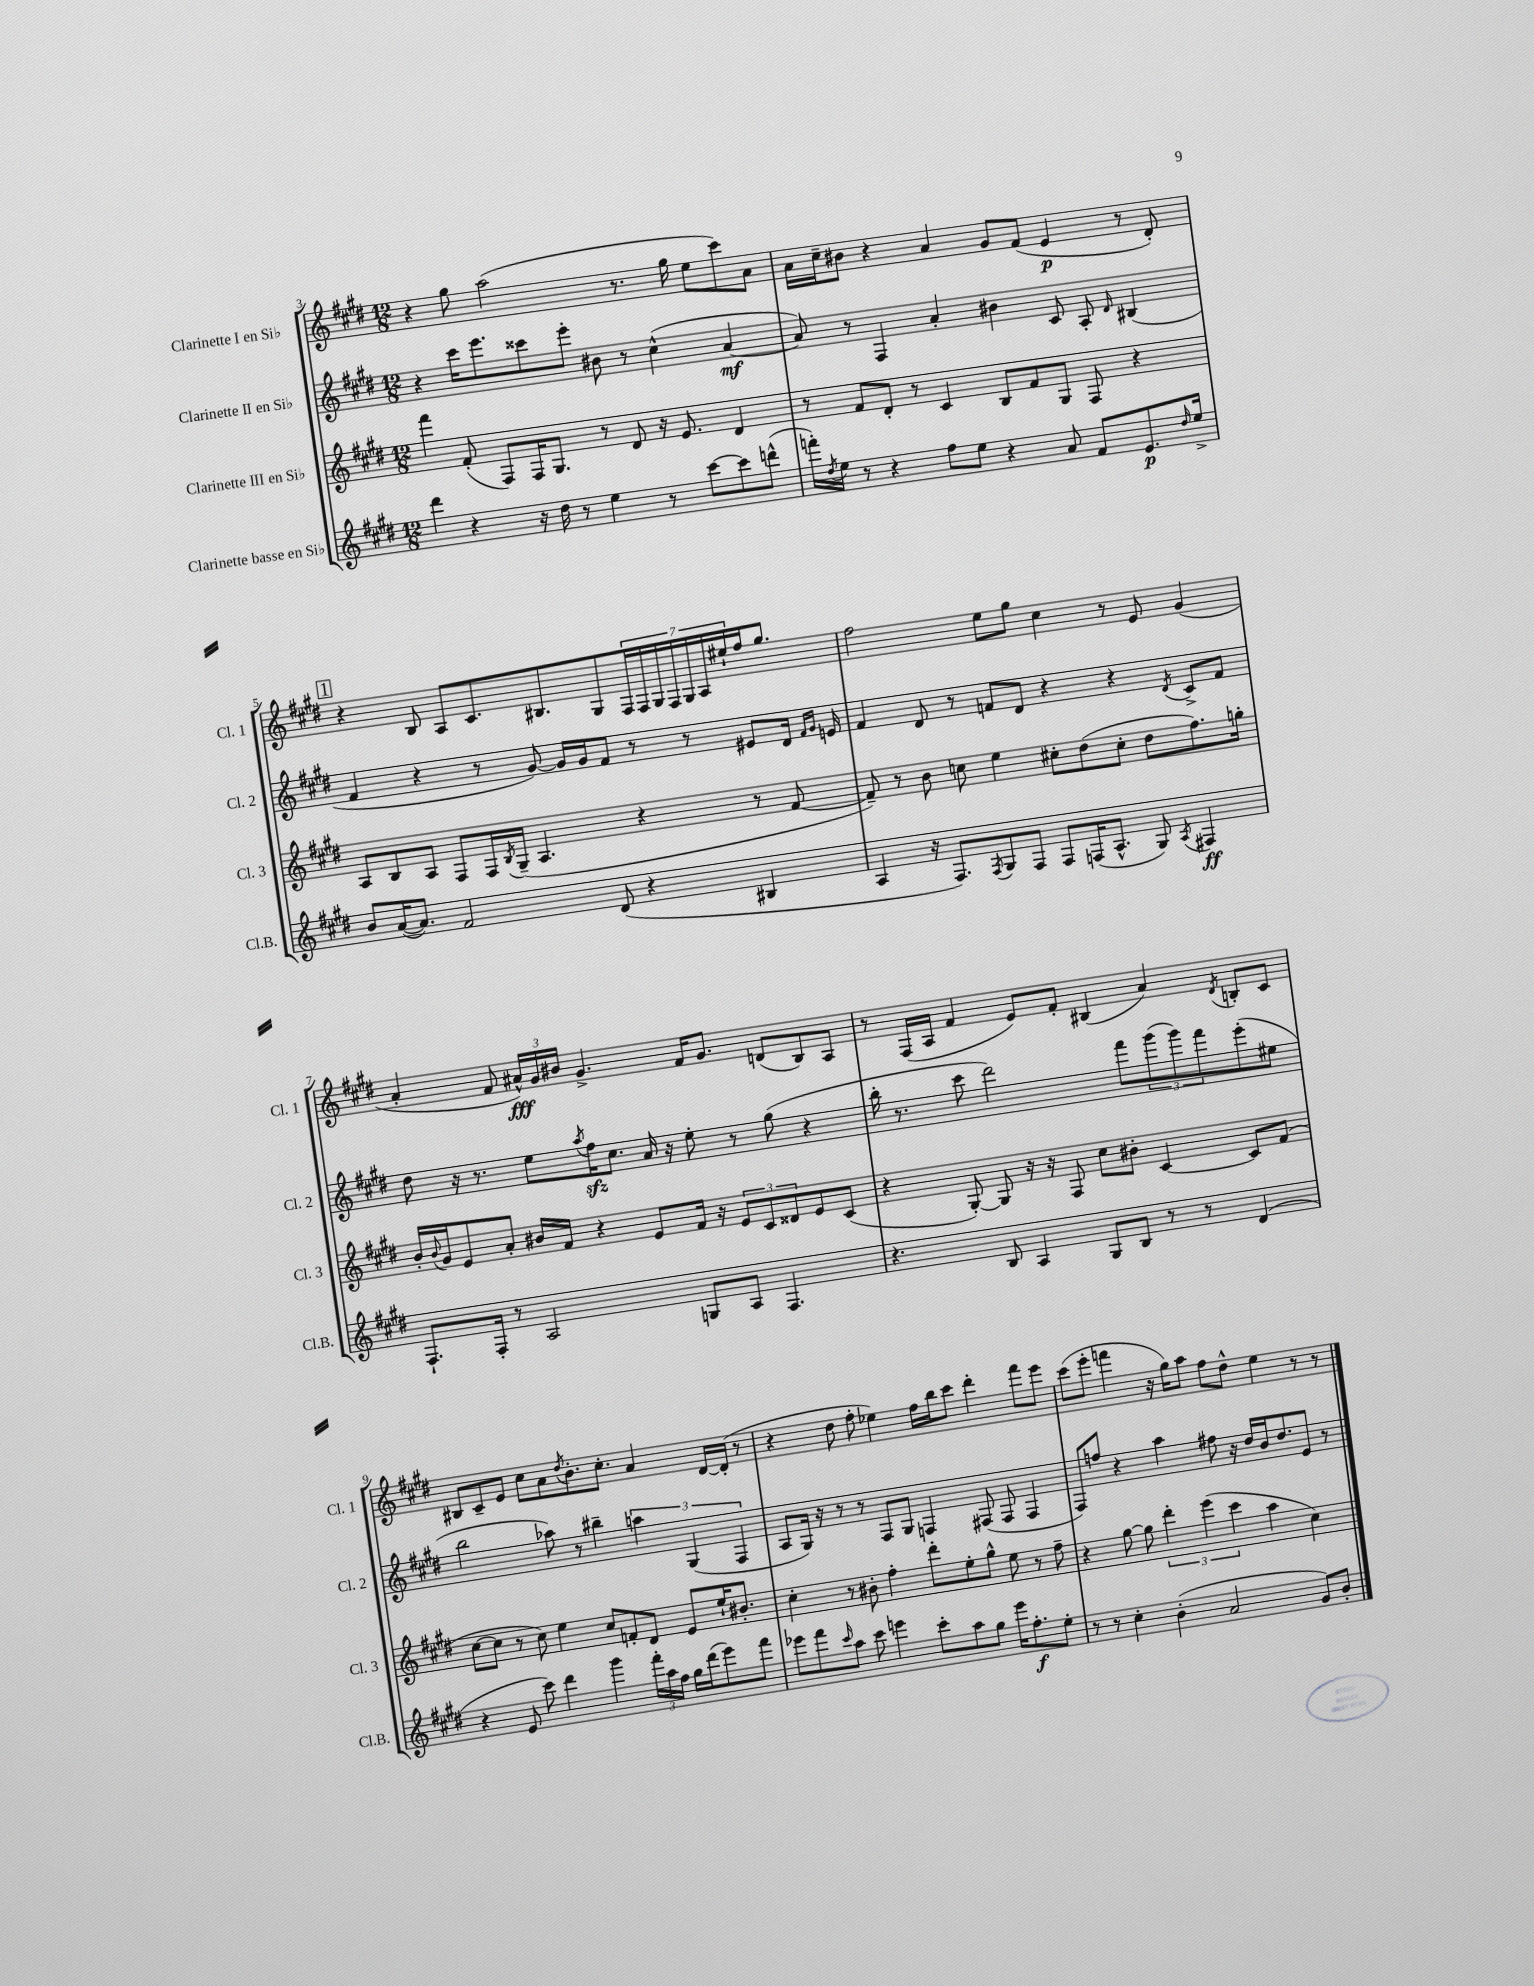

**kern	**dynam	**kern	**kern	**dynam	**kern	**dynam
*part4	*part4	*part3	*part2	*part2	*part1	*part1
*staff4	*staff4	*staff3	*staff2	*staff2	*staff1	*staff1
*I"Clarinette basse en Si♭	*	*I"Clarinette III en Si♭	*I"Clarinette II en Si♭	*	*I"Clarinette I en Si♭	*
*I'Cl.B.	*	*I'Cl. 3	*I'Cl. 2	*	*I'Cl. 1	*
*clefG2	*	*clefG2	*clefG2	*	*clefG2	*
*k[f#c#g#d#]	*	*k[f#c#g#d#]	*k[f#c#g#d#]	*	*k[f#c#g#d#]	*
*M12/8	*	*M12/8	*M12/8	*	*M12/8	*
=3	=3	=3	=3	=3	=3	=3
4ddd#\	.	4fff#\	4r	.	4r	.
4r	.	(8f#'/	16ccc#\KL	.	8gg#\	.
.	.	.	8.eee\	.	.	.
.	.	8F#/L)	.	.	(2aa\	.
16r	.	16F#/K	8ccc##X\	.	.	.
16dd#\	.	8.G#/J	.	.	.	.
8r	.	.	8eee'\J	.	.	.
4ee\	.	8r	8b#X\	.	.	.
.	.	8d#/	8r	.	8.r	.
8r	.	16r	(4cc#^^\	.	.	.
.	.	8.e/	.	.	16gg#\	.
[8ccc#\L	.	.	.	.	8ee\L	.
8ccc#\]	.	4d#/	[4a/	mf	8ccc#\)	.
(8dddn^^\J	.	.	.	.	8a\J	.
=4	=4	=4	=4	=4	=4	=4
16fffn'\LL)	.	8r	8a/])	.	16a\LL	.
8qdd#/	.	.	.	.	.	.
16ee\JJ	.	.	.	.	16cc#~\J	.
8r	.	8f#/L	8r	.	8b#X\J	.
4r	.	8d#'/J	4F#/	.	4r	.
.	.	8r	.	.	.	.
8ff#\L	.	4c#/	4a'/	.	4a/	.
8ee\J	.	.	.	.	.	.
4r	.	8B/L	4b#X\	.	8g#/L	.
.	.	8f#/	.	.	(8f#/J	.
8a/	.	8G#/J	8c#/	.	4e/	p
8f#/L	.	8F#/	8A'/	.	.	.
.	.	.	16qqd#/	.	.	.
8.e/	p	4r	(4B#X/	.	8r	.
.	.	.	.	.	8d#'/)	.
16qqdd#/	.	.	.	.	.	.
16ee^/Jk	.	.	.	.	.	.
!!LO:LB:g=z
!!LO:REH:place=s1:t=1
=5	=5	=5	=5	=5	=5	=5
8b/L	.	8A/L	4f#/	.	4r	.
([16a/K	.	8B/	.	.	.	.
8.a/J])	.	.	.	.	.	.
.	.	8A/J	4r	.	8B/	.
2f#/	.	8F#/L	.	.	8A/L	.
.	.	16F#/L	8r	.	8.c#/	.
.	.	8qB/	.	.	.	.
.	.	(16G#~/JJ	.	.	.	.
.	.	4.A/	[8g#/)	.	.	.
.	.	.	.	.	8.B#X/	.
.	.	.	16g#/LL]	.	.	.
.	.	.	16g#/J	.	.	.
(8d#/	.	.	8f#/J	.	8G#/	.
4r	.	4r	8r	.	28F#/L	.
.	.	.	.	.	28F#/	.
.	.	.	.	.	28G#/	.
.	.	.	.	.	28F#/	.
.	.	.	8r	.	.	.
.	.	.	.	.	28G#/	.
.	.	.	.	.	28A/	.
.	.	.	.	.	28ee#X`/	.
4B#X/	.	8r	8e#X/L	.	16ff#/J	.
.	.	.	.	.	8.gg#/J	.
.	.	[8f#/	16d#/Jk	.	.	.
.	.	.	16qqf#/LL	.	.	.
.	.	.	16qqg#/JJ	.	.	.
.	.	.	16en/	.	.	.
=6	=6	=6	=6	=6	=6	=6
4A/	.	8f#~/])	4f#/	.	2ff#\	.
.	.	8r	.	.	.	.
16r	.	8b\	8d#/	.	.	.
8.F#/L)	.	.	.	.	.	.
.	.	8ccn\	8r	.	.	.
8qF#/	.	.	.	.	.	.
8G#/	.	4ee\	8fn/L	.	8ee\L	.
8F#/J	.	.	8d#/J	.	8gg#\J	.
8F#/L	.	8cc#X'\L	4r	.	4cc#\	.
(16Fn/K	.	(8dd#\	.	.	.	.
8.A^^/J	.	.	.	.	.	.
.	.	8cc#'\J	4r	.	8r	.
8G#/)	.	8dd#\L	.	.	8e/	.
8qA/	.	.	8qd#/	.	.	.
4F#X/	ff	8.ff#\)	8c#^/L	.	(4g#/	.
.	.	.	8f/J	.	.	.
.	.	16ggn'\Jk	.	.	.	.
!!LO:LB:g=z
=7	=7	=7	=7	=7	=7	=7
8.F#`/L	.	16b'/LL	8dd#\	.	4a'/	.
.	.	8qqb/	.	.	.	.
.	.	16g#/J	.	.	.	.
.	.	8e/	16r	.	.	.
16F#'/Jk	.	.	8.r	.	.	.
8r	.	8a'/J	.	.	8f#/	.
2A/	.	16b#X/LL	8ee\L	.	24a#X^^/LL)	fff
.	.	.	.	.	24g#/	.
.	.	16f#/JJ	.	.	.	.
.	.	.	.	.	24b#X/JJ	.
.	.	.	8qaa/	.	.	.
.	.	4r	16ff#zz\K	.	4.g#^/	.
.	.	.	8.cc#\J	.	.	.
.	.	8e/L	16a/	.	.	.
.	.	.	16r	.	.	.
8Gn/L	.	16f#/Jk	8ee'\	.	16f#/KL	.
.	.	16r	.	.	8.g#/J	.
8A/J	.	12e/L	8r	.	.	.
.	.	12c#/	.	.	.	.
4.F#/	.	.	(8gg#\	.	(8dn/L	.
.	.	12d##X/	.	.	.	.
.	.	8e/	4r	.	8B/)	.
.	.	(8c#/J	.	.	8A/J	.
=8	=8	=8	=8	=8	=8	=8
4.r	.	4r	16bb'\	.	8r	.
.	.	.	8.r	.	.	.
.	.	.	.	.	(16F#/LL	.
.	.	.	.	.	16A/JJ	.
.	.	[8G#'/)	8ccc#\	.	4f#/	.
8B/	.	8G#/]	2ddd#\)	.	.	.
4A/	.	16r	.	.	8e/L)	.
.	.	16r	.	.	.	.
.	.	8F#/	.	.	8f#'/J	.
8G#/L	.	8cc#\L	.	.	(4B#X/	.
8B/J	.	8b#X'\J	8fff#\L	.	.	.
8r	.	[4c#/	(12ggg#\	.	4a/)	.
.	.	.	12ggg#\)	.	.	.
8r	.	.	.	.	.	.
.	.	.	12fff#\	.	.	.
.	.	.	.	.	8qd#/	.
(4d#/	.	8c#/L]	(8eee'\	.	8Bn'/L	.
.	.	(8f#/J	8ee#X\J	.	8c#/J	.
!!LO:LB:g=z
=9	=9	=9	=9	=9	=9	=9
4r	.	[8cc#\L	2bb\	.	8B#X/L	.
.	.	8cc#\J]	.	.	8c#~/	.
8e/	.	8r	.	.	8e/J	.
8ccc#\)	.	8cc#\)	.	.	8cc#\L	.
4ddd#\	.	4ee\	8aa-X\)	.	8a\	.
.	.	.	.	.	8qdd#/	.
.	.	.	8r	.	8.b'\	.
4ggg#\	.	8cc#/L	4bb#X~\	.	.	.
.	.	.	.	.	8.cc#'\J	.
.	.	8fn'/	.	.	.	.
24fff#'\LL	.	8d#/J	6aan\	.	4a/	.
24aa\	.	.	.	.	.	.
24ff#\JJ	.	.	.	.	.	.
16gg#\LL	.	8e/L	.	.	.	.
.	.	.	(6G#/	.	.	.
(16ddd#\J	.	.	.	.	.	.
8eee\)	.	16ee`/K	.	.	[16d#/LL	.
.	.	8.b#X'/J	.	.	(16d#'/JJ]	.
.	.	.	6F#/	.	.	.
8fff#\J	.	.	.	.	8r	.
=10	=10	=10	=10	=10	=10	=10
8eee-X\L	.	4cc#'\	8A/L	.	4r	.
8fff#\	.	.	16G#/Jk)	.	.	.
.	.	.	16r	.	.	.
16qqccc#/	.	.	.	.	.	.
8aa\J	.	8r	8r	.	8dd#\	.
8ccc#\	.	8b#X'\	8r	.	8ff#'\	.
4eeen\	.	4ff#'\	8F#/L	.	4ee-X\)	.
.	.	.	8G#/J	.	.	.
8ccc#'\L	.	8ddd#'\L	4Fn/	.	16ff#\LL	.
.	.	.	.	.	16bb\J	.
8aa\	.	8ee'\	.	.	8ccc#\J	.
8gg#\J	.	8gg#^^\J	(8F#X/	.	4ddd#'\	.
16eee\KL	.	8ee\	8F#/	.	.	.
8.ff#'\	f	.	.	.	.	.
.	.	8r	4F#/	.	8fff#\L	.
8ee'\J	.	8ff#~\	.	.	8eee\J	.
=11	=11	=11	=11	=11	=11	=11
8r	.	4r	8F#/L)	.	(8ccc#\L	.
8r	.	.	8ffn/J	.	8eee'\J	.
4cc#'\	.	[8gg#\	4r	.	4fffn\	.
.	.	8gg#\]	.	.	.	.
(4b'\	.	6ddd#'\	4aa\	.	16r	.
.	.	.	.	.	16gg#\KL)	.
.	.	.	.	.	8aa\J	.
.	.	(6eee\	.	.	.	.
2a/	.	.	8ff#X\	.	8ff#\L	.
.	.	6ccc#\	.	.	.	.
.	.	.	16r	.	8dd#^^\J	.
.	.	.	16dd#/LL	.	.	.
.	.	4aa\	16b/J	.	4ee\	.
.	.	.	8.dd#/	.	.	.
8g#/L)	.	4cc#\)	8e/J	.	8r	.
8b'/J	.	.	8r	.	8r	.
==	==	==	==	==	==	==
*-	*-	*-	*-	*-	*-	*-
